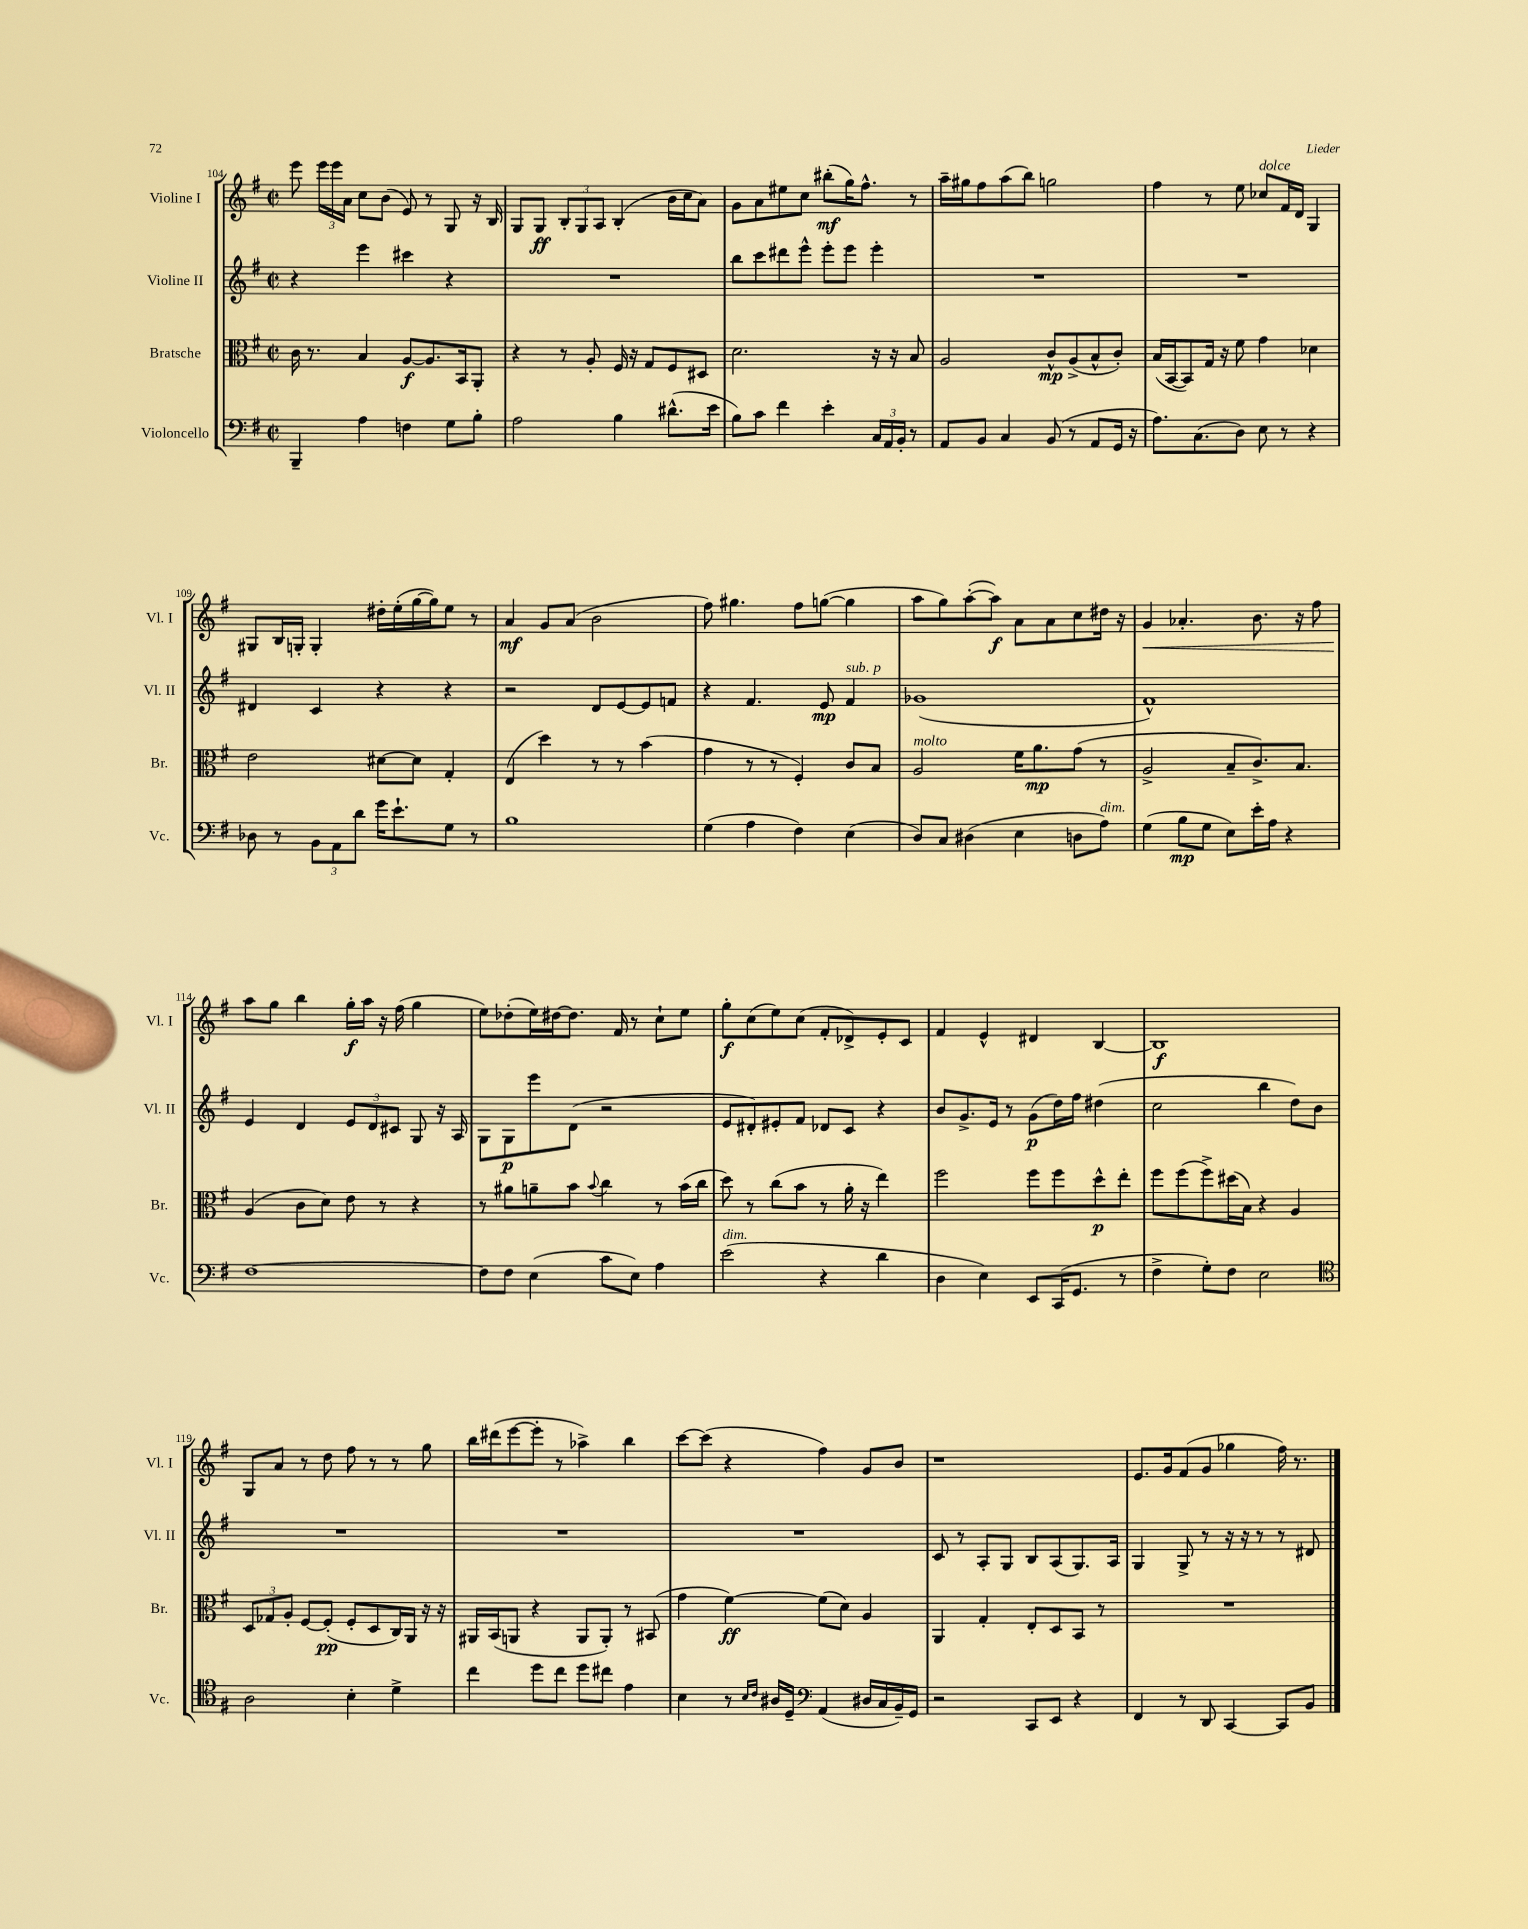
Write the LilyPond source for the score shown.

<<
\new StaffGroup <<
\new Staff = "s0" \with { instrumentName = "Violine I" shortInstrumentName = "Vl. I" } {
    \clef treble \key g \major \defaultTimeSignature \time 2/2
    \autoBeamOff e'''8 \tuplet 3/2 { e'''16[ e'''16 a'16] } c''8[ b'8]( e'8) r8 g8 r16 b16 |
    g8[ g8]\ff \tuplet 3/2 { b8[-. g8 a8] } b4-.( b'16[ c''16 a'8]) |
    g'8[ a'8 eis''8 c''8] bis''8[-.\mf( g''16) fis''8.]-^ r8 |
    a''16[-- gis''16 fis''8 a''8( b''8]) g''2 |
    fis''4 r8 e''8 ces''8[^\markup { \italic "dolce" } fis'16 d'16] g4 |
    gis8[ b16 g16]-. g4-. dis''16[-. e''16-.( g''16~ g''16) e''8] r8 |
    a'4\mf g'8[ a'8]( b'2 |
    fis''8) gis''4. fis''8[ g''8]~( g''4 |
    a''8[ g''8) a''8~-.( a''8]\f) a'8[ a'8 c''8 dis''16] r16 |
    g'4\< aes'4.-. b'8. r16 fis''8 |
    a''8[\! g''8] b''4 g''16[-.\f a''16] r16 fis''16( g''4 |
    e''8[) des''8-.( e''16) dis''16~ dis''8.] fis'16 r8 c''8[-! e''8] |
    g''8[-.\f c''8( e''8) c''8]( fis'8[-. des'8->) e'8-. c'8] |
    fis'4 e'4-^ dis'4 b4~ |
    b1\f |
    g8[ a'8] r8 d''8 fis''8 r8 r8 g''8 |
    b''16[ dis'''16( e'''8~ e'''8]-. r8 aes''4->) b''4 |
    c'''8[~ c'''8]( r4 fis''4) g'8[ b'8] |
    r1 |
    e'8.[ g'16 fis'8( g'8] ges''4 fis''16) r8. \bar "|." |
}
\new Staff = "s1" \with { instrumentName = "Violine II" shortInstrumentName = "Vl. II" } {
    \clef treble \key g \major \defaultTimeSignature \time 2/2
    \autoBeamOff r4 e'''4 cis'''4 r4 |
    R1 |
    b''8[ c'''8 dis'''8 e'''8]-^ e'''8[-. e'''8] e'''4-. |
    R1 |
    R1 |
    dis'4 c'4 r4 r4 |
    r2 d'8[ e'8~ e'8 f'8] |
    r4 fis'4. e'8\mp fis'4^\markup { \italic "sub. p" } |
    ges'1( |
    fis'1-^) |
    e'4 d'4 \tuplet 3/2 { e'8[ d'8 cis'8] } g8 r16 a16 |
    g8[ g8\p e'''8 d'8]( r2 |
    e'8[ dis'8-.) eis'8-. fis'8] des'8[ c'8] r4 |
    b'8[ g'8.-> e'16] r8 g'8[\p( d''16) fis''16] dis''4( |
    c''2 b''4 d''8[) b'8] |
    R1 |
    R1 |
    R1 |
    c'8 r8 a8[-. g8] b8[ a8( g8.) a16] |
    g4 g8-> r8 r16 r16 r8 r8 dis'8 \bar "|." |
}
\new Staff = "s2" \with { instrumentName = "Bratsche" shortInstrumentName = "Br." } {
    \clef alto \key g \major \defaultTimeSignature \time 2/2
    \autoBeamOff c'16 r8. b4 a8[~\f a8. b,16 a,8]-. |
    r4 r8 a8-. fis16 r16 g8[ fis8 dis8] |
    d'2. r16 r16 b8 |
    a2 c'8[-^\mp a8->( b8-^ c'8]-.) |
    b16[( b,16~ b,8) g16] r16 fis'8 g'4 des'4 |
    e'2 dis'8[~ dis'8] g4-. |
    e4( d''4) r8 r8 b'4( |
    g'4 r8 r8 fis4-.) c'8[ b8] |
    a2^\markup { \italic "molto" } fis'16[ a'8.\mp g'8]( r8 |
    a2-> b8[-- c'8.->) b8.] |
    a4( c'8[ d'8]) e'8 r8 r4 |
    r8 ais'8[ a'8-- b'8] \appoggiatura { b'8 } c''4 r8 b'16[( c''16] |
    d''8) r8 c''8[( b'8] r8 a'16-. r16 e''4) |
    fis''2 fis''8[ fis''8 d''8-^\p e''8]-. |
    fis''8[ fis''8( fis''8->) dis''16( b16]) r4 a4 |
    \tuplet 3/2 { d8[ ges8 a8]-. } fis8[~ fis8]-.\pp( fis8[-. d8 c16) a,16] r16 r16 |
    ais,16[ b,16( a,8] r4 a,8[ a,8]-.) r8 bis,8( |
    g'4 fis'4~\ff) fis'8[( d'8]) a4 |
    a,4 g4-. e8[-. d8 b,8] r8 |
    R1 \bar "|." |
}
\new Staff = "s3" \with { instrumentName = "Violoncello" shortInstrumentName = "Vc." } {
    \clef bass \key g \major \defaultTimeSignature \time 2/2
    \autoBeamOff b,,4-- a4 f4 g8[ b8]-. |
    a2 b4 dis'8.[-^( e'16] |
    b8[) c'8] fis'4 e'4-. \tuplet 3/2 { c16[ a,16 b,16]-. } r8 |
    a,8[ b,8] c4 b,8( r8 a,8[ g,16] r16 |
    a8.[) c8.( d8]) e8 r8 r4 |
    des8 r8 \tuplet 3/2 { b,8[ a,8 d'8] } g'16[ e'8.-! g8] r8 |
    b1 |
    g4( a4 fis4) e4( |
    d8[) c8] dis4( e4 d8[ a8]^\markup { \italic "dim." }) |
    g4( b8[\mp g8] e8[) e'16-. a16] r4 |
    fis1~ |
    fis8[ fis8] e4( c'8[ e8]) a4 |
    e'2^\markup { \italic "dim." }( r4 d'4 |
    d4 e4) e,8[ c,16( g,8.] r8 |
    fis4-> g8[-.) fis8] e2 |
    \clef tenor a2 b4-. d'4-> |
    c''4 d''8[ c''8] d''8[ cis''8] e'4 |
    b4 r8 \grace { b16[ c'16] } ais16[ d16]-- \clef bass a,4( dis16[ c16 b,16--) g,16] |
    r2 c,8[ e,8] r4 |
    fis,4 r8 d,8 c,4~ c,8[ b,8] \bar "|." |
}
>>
>>
\layout { \context { \Score currentBarNumber = #104 } }
